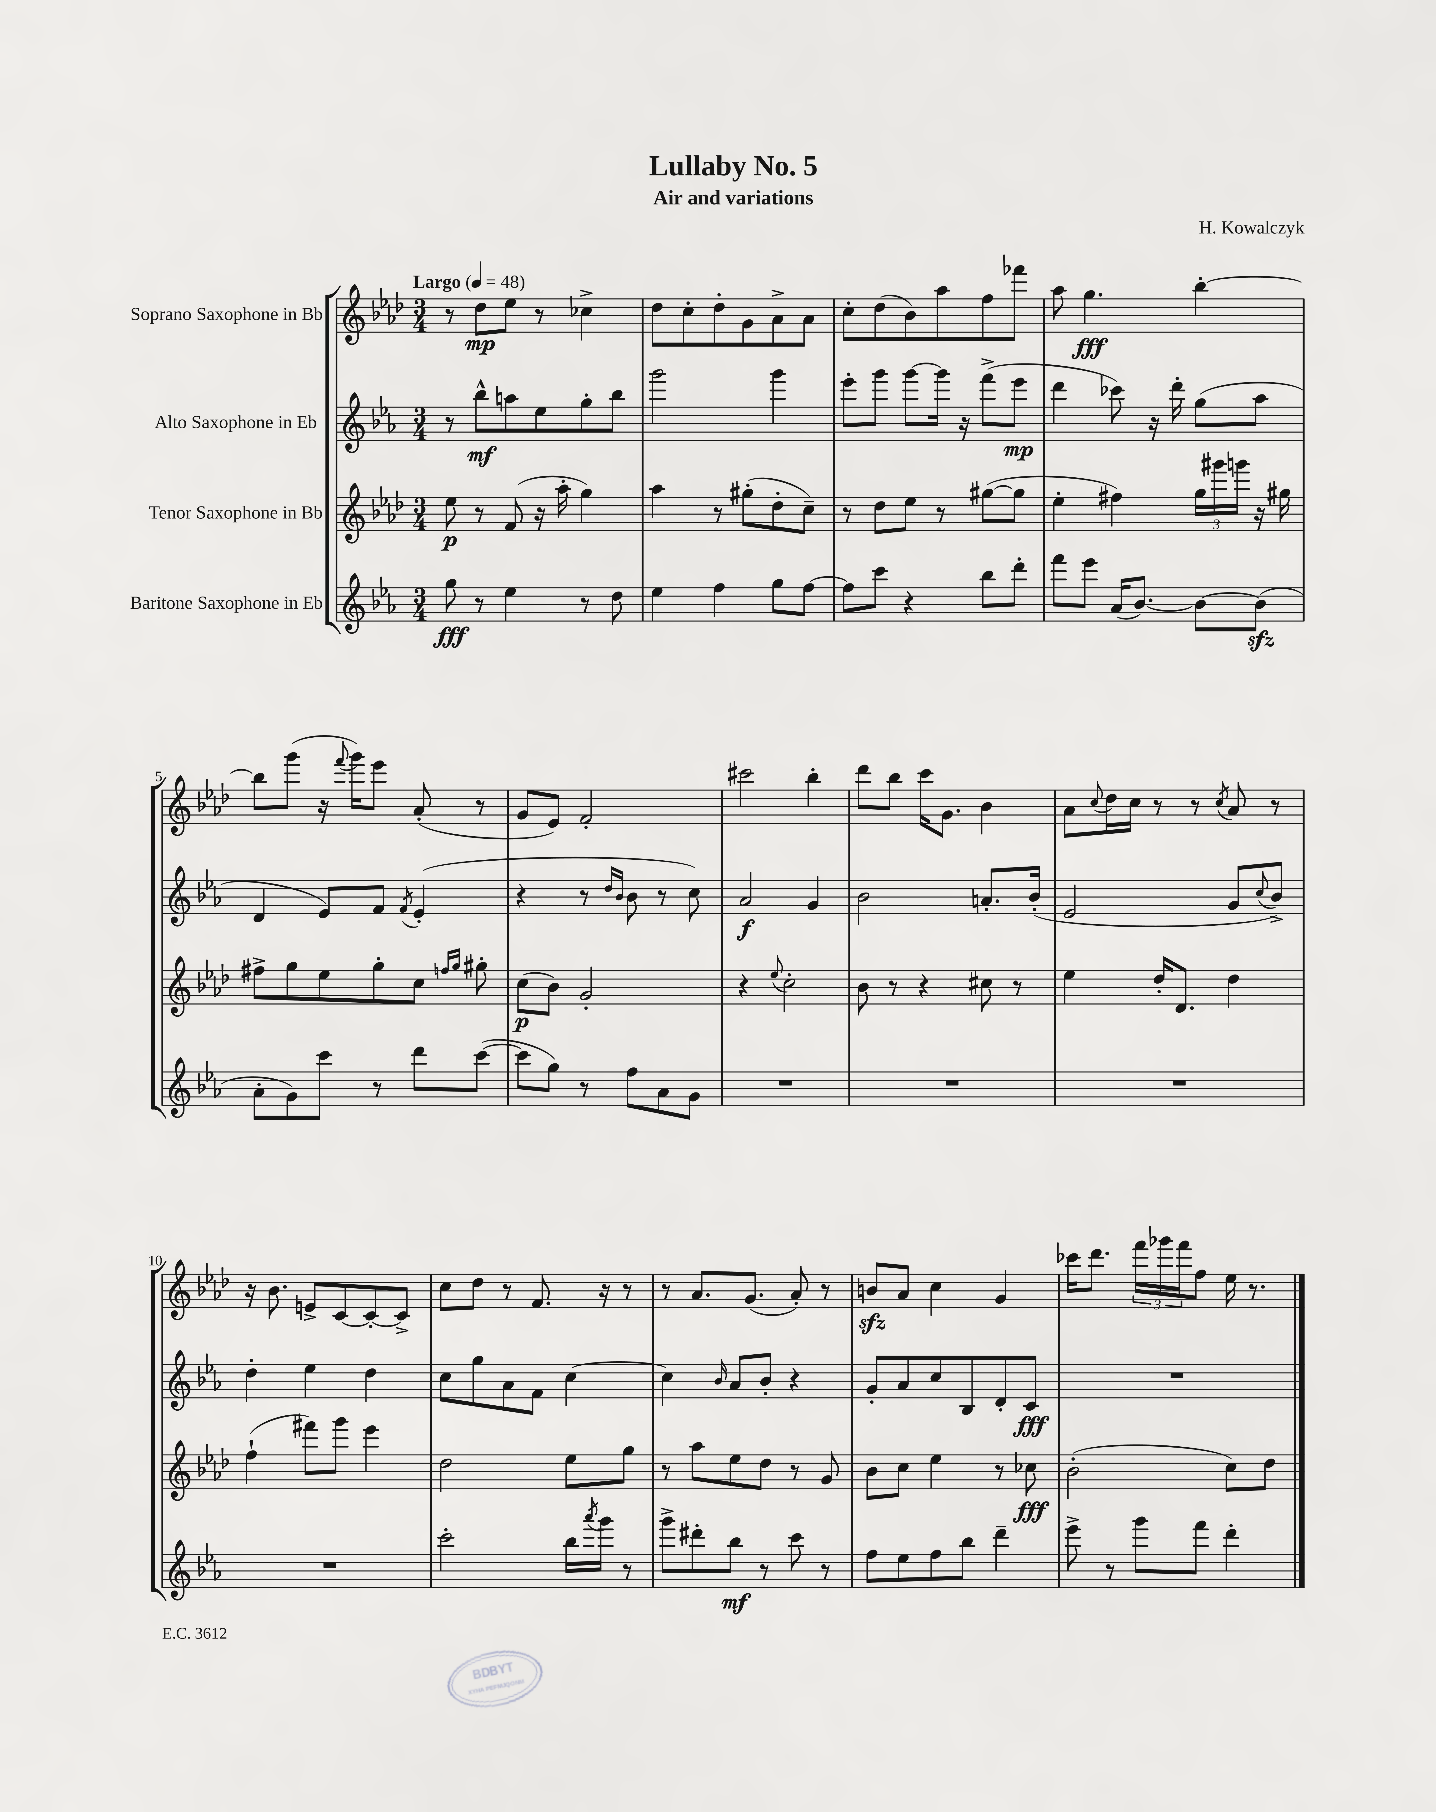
\header { title = "Lullaby No. 5" composer = "H. Kowalczyk" subtitle = "Air and variations" }
<<
\new StaffGroup <<
\new Staff = "s0" \with { instrumentName = "Soprano Saxophone in Bb" } {
    \clef treble \key aes \major \numericTimeSignature \time 3/4 \tempo "Largo" 4 = 48
    r8 des''8\mp ees''8 r8 ces''4-> |
    des''8 c''8-. des''8-. g'8 aes'8-> aes'8 |
    c''8-. des''8( bes'8) aes''8 f''8 fes'''8 |
    aes''8 g''4.\fff bes''4~-. |
    bes''8 g'''8( r16 \appoggiatura { f'''8 } g'''16) ees'''8 aes'8-.( r8 |
    g'8 ees'8) f'2-. |
    cis'''2 bes''4-. |
    des'''8 bes''8 c'''16 g'8. bes'4 |
    aes'8 \appoggiatura { c''8 } des''16 c''16 r8 r8 \acciaccatura { c''8 } aes'8 r8 |
    r16 bes'8. e'8-> c'8~ c'8~-. c'8-> |
    c''8 des''8 r8 f'8. r16 r8 |
    r8 aes'8. g'8.( aes'8-.) r8 |
    b'8\sfz aes'8 c''4 g'4 |
    ces'''16 des'''8. \tuplet 3/2 { f'''16 ges'''16 f'''16 } f''8 ees''16 r8. \bar "|." |
}
\new Staff = "s1" \with { instrumentName = "Alto Saxophone in Eb" } {
    \clef treble \key ees \major \numericTimeSignature \time 3/4
    r8 bes''8-^\mf a''8 ees''8 g''8-. bes''8 |
    g'''2 g'''4 |
    ees'''8-. g'''8 g'''8~ g'''16 r16 f'''8->( ees'''8\mp |
    d'''4 ces'''8) r16 d'''16-. g''8( aes''8 |
    d'4 ees'8) f'8 \acciaccatura { f'8 } ees'4-.( |
    r4 r8 \grace { d''16 bes'16 } bes'8 r8 c''8) |
    aes'2\f g'4 |
    bes'2 a'8.-. bes'16-.( |
    ees'2 g'8 \appoggiatura { c''8 } bes'8->) |
    d''4-. ees''4 d''4 |
    c''8 g''8 aes'8 f'8 c''4~ |
    c''4 \grace { bes'16 } aes'8 bes'8-. r4 |
    g'8-. aes'8 c''8 bes8 d'8-. c'8\fff |
    R2. \bar "|." |
}
\new Staff = "s2" \with { instrumentName = "Tenor Saxophone in Bb" } {
    \clef treble \key aes \major \numericTimeSignature \time 3/4
    ees''8\p r8 f'8( r16 aes''16-. g''4) |
    aes''4 r8 gis''8-.( des''8-. c''8--) |
    r8 des''8 ees''8 r8 gis''8~( gis''8 |
    ees''4-. fis''4) \tuplet 3/2 { g''16 gis'''16 g'''16 } r16 gis''16 |
    fis''8-> g''8 ees''8 g''8-. c''8 \grace { f''16 g''16 } gis''8-. |
    c''8\p( bes'8) g'2-. |
    r4 \appoggiatura { ees''8 } c''2-. |
    bes'8 r8 r4 cis''8 r8 |
    ees''4 des''16-. des'8. des''4 |
    f''4-!( fis'''8) g'''8 ees'''4 |
    des''2 ees''8 g''8 |
    r8 aes''8 ees''8 des''8 r8 g'8 |
    bes'8 c''8 ees''4 r8 ces''8\fff |
    bes'2-.( c''8) des''8 \bar "|." |
}
\new Staff = "s3" \with { instrumentName = "Baritone Saxophone in Eb" } {
    \clef treble \key ees \major \numericTimeSignature \time 3/4
    g''8\fff r8 ees''4 r8 d''8 |
    ees''4 f''4 g''8 f''8~ |
    f''8 c'''8 r4 bes''8 d'''8-. |
    f'''8 ees'''8 aes'16( bes'8.~) bes'8~ bes'8\sfz( |
    aes'8-. g'8) c'''8 r8 d'''8 c'''8~( |
    c'''8 g''8) r8 f''8 aes'8 g'8 |
    R2. |
    R2. |
    R2. |
    R2. |
    c'''2-. bes''16 \acciaccatura { aes'''8 } g'''16 r8 |
    g'''8-> dis'''8-. bes''8\mf r8 c'''8 r8 |
    f''8 ees''8 f''8 bes''8 d'''4-- |
    ees'''8-> r8 g'''8 f'''8 d'''4-. \bar "|." |
}
>>
>>
